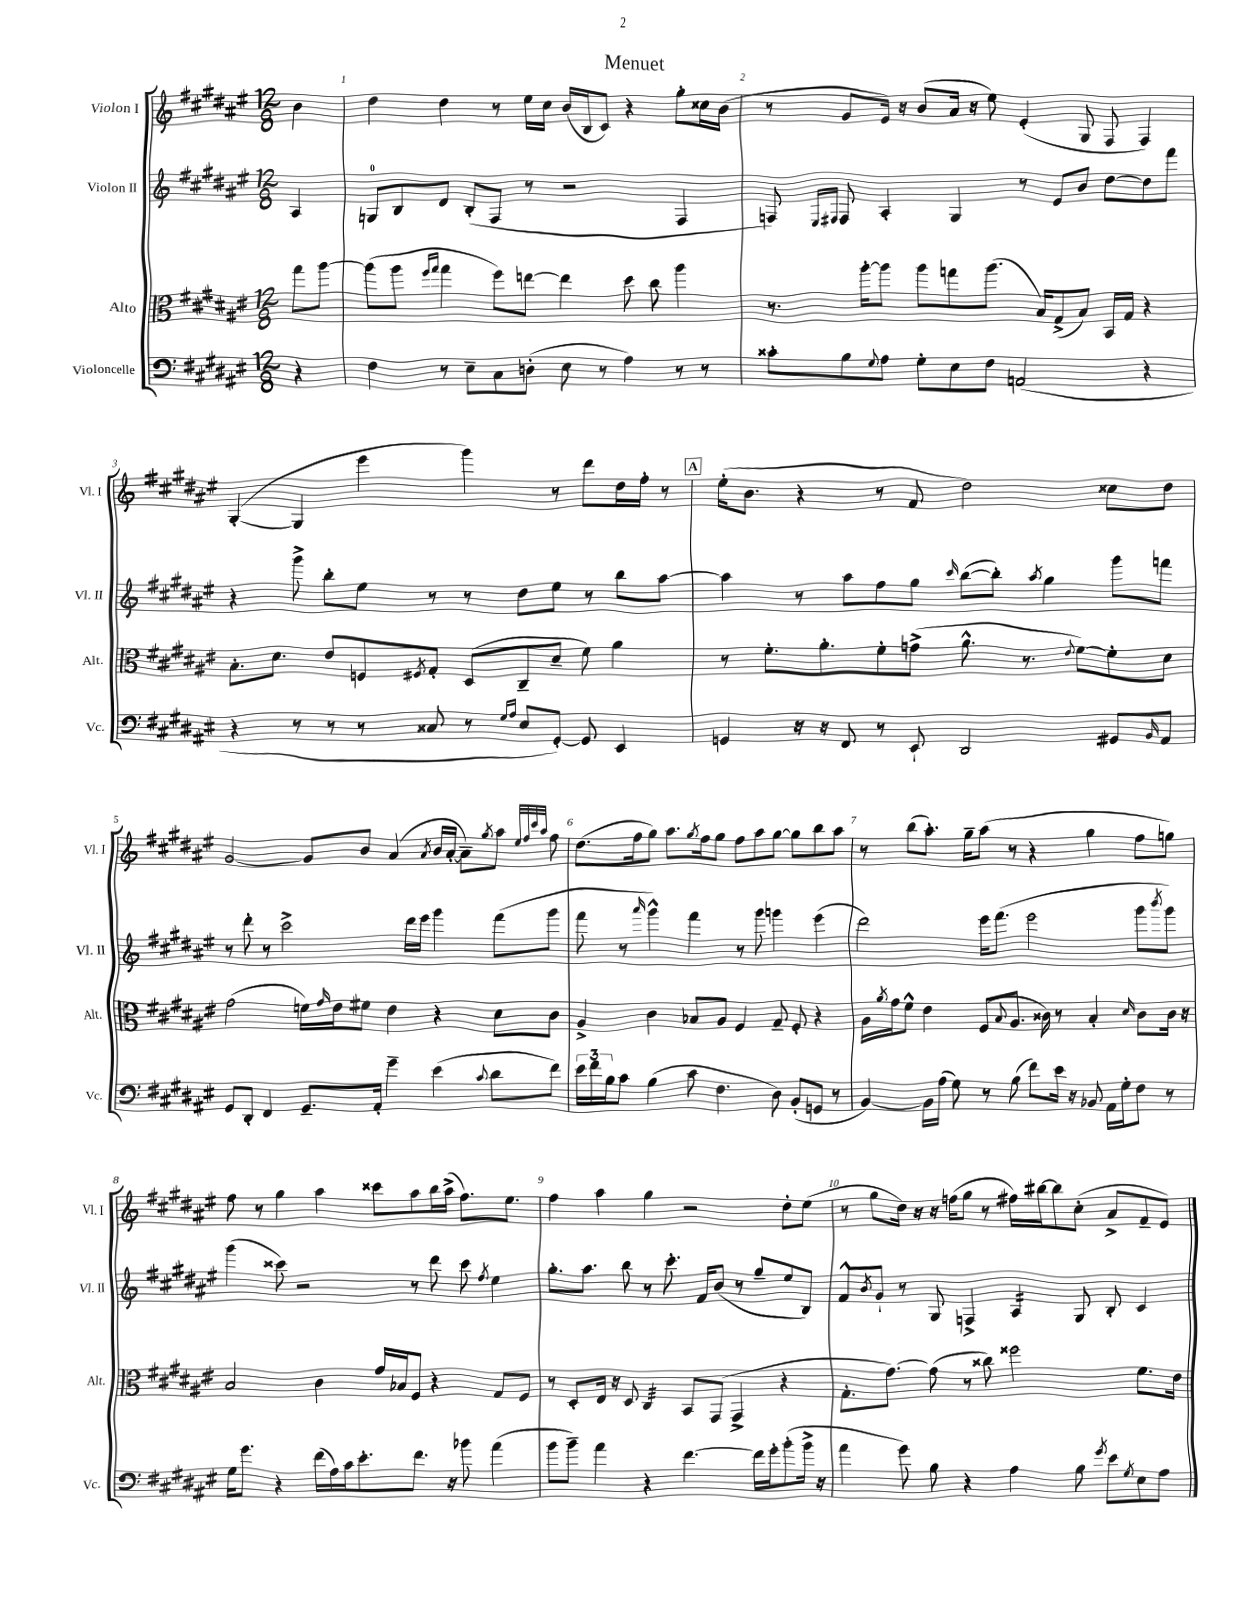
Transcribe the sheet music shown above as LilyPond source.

\header { title = "Menuet" }
<<
\new StaffGroup <<
\new Staff = "s0" \with { instrumentName = "Violon I" shortInstrumentName = "Vl. I" } {
    \clef treble \key fis \major \numericTimeSignature \time 12/8 \partial 4
    b'4 |
    dis''4 dis''4 r8 eis''16 cis''16 b'16( b16 cis'8) r4 gis''8-. cisis''16 b'16( |
    r8 gis'8 eis'16) r16 b'8( ais'16 r16 eis''8) eis'4-.( gis8 fis8 fis4) |
    gis4~-.( gis4 eis'''4 gis'''4) r8 dis'''8 dis''16 fis''16-. r8 |
    \mark \markup { \box "A" } eis''16-.( b'8. r4 r8 fis'8 dis''2) cisis''8 dis''8 |
    gis'2~ gis'8 b'8 ais'4( \acciaccatura { ais'8 } b'16 ais'16~-. ais'8--) \acciaccatura { gis''8 } ais''8 \grace { eis''32 fis''32 cis'''32 ais''32 } fis''8 |
    dis''8.( fis''16 gis''8) ais''8. \acciaccatura { gis''8 } fis''16 gis''8 fis''8 ais''8 gis''8~ gis''8 b''8 ais''8 |
    r8 b''8( ais''8.-.) gis''16-- ais''8( r8 r4 gis''4 fis''8 g''8) |
    fis''8 r8 gis''4 ais''4 cisis'''8 ais''8 b''16 ais''16->( fis''8.) eis''8. |
    fis''4 ais''4 gis''4 r2 dis''8-. eis''8( |
    r8 gis''8 dis''16) r16 r16 f''16( gis''8 r8 fis''16) bis''16~ bis''8 cis''8-.( ais'8-> fis'8-- eis'8) \bar "|." |
}
\new Staff = "s1" \with { instrumentName = "Violon II" shortInstrumentName = "Vl. II" } {
    \clef treble \key fis \major \numericTimeSignature \time 12/8 \partial 4
    ais4 |
    g8-0 b8 dis'8 b8-.( fis8 r8 r2 fis4 |
    f8) \grace { eis16 fis16 } fis8 ais4-. gis4 r8 eis'8 b'8 dis''8~ dis''8 fis'''8 |
    r4 gis'''8-> b''8-. eis''8 r8 r8 dis''8 eis''8 r8 b''8 ais''8~ |
    \mark \markup { \box "A" } ais''4 r8 ais''8 fis''8 gis''8 \grace { cis'''16 } b''8~( b''8-.) \acciaccatura { ais''8 } gis''4 gis'''8 f'''8 |
    r8 dis'''8-. r8 cis'''2-> dis'''16 eis'''16 gis'''4 fis'''8( gis'''8 |
    fis'''8 r8 \grace { ais'''16 } gis'''4-^) fis'''4 r8 gis'''8 g'''4 eis'''4( |
    dis'''2) eis'''16 fis'''8.( eis'''2 gis'''8 \acciaccatura { b'''8 } gis'''8) |
    gis'''4( cisis'''8) r2 r8 dis'''8 cisis'''8 \acciaccatura { fis''8 } eis''4 |
    gis''8.-. ais''8. b''8 r8 cis'''8.-. fis'16 b'8( r8 gis''8-- eis''8 b8) |
    fis'8-^ \acciaccatura { b'8 } gis'8-! r8 gis8 f4-> ais4:16 gis8 b8-. cis'4 \bar "|." |
}
\new Staff = "s2" \with { instrumentName = "Alto" shortInstrumentName = "Alt." } {
    \clef alto \key fis \major \numericTimeSignature \time 12/8 \partial 4
    gis''8 ais''8~ |
    ais''8( ais''8 \grace { fis''16 gis''16 } gis''4 fis''8) e''8~ e''4 dis''8 cis''8 ais''4 |
    r8. ais''16~-. ais''8 ais''8 g''8 ais''8.( b16) gis8->( b8) b,16 gis16 r4 |
    b8.-. dis'8. eis'8 f8 \acciaccatura { fis8 } gis8-. dis8( cis8-- dis'8-- fis'8) ais'4 |
    \mark \markup { \box "A" } r8 fis'8.-. ais'8.-. fis'8-. g'8->( ais'8.-^ r8. \appoggiatura { eis'8 } fis'8~) fis'8-. dis'8 |
    gis'2( f'16) \grace { gis'16 } eis'16 fis'8 eis'4 r4 dis'8 cis'8 |
    ais4-> cis'4 bes8 ais8 fis4 gis8-- fis8-. r4 |
    ais16 \acciaccatura { ais'8 } gis'16 fis'8-^ eis'4 fis8( \appoggiatura { b8 } ais8. cisis'16) r8 b4-. \grace { dis'16 } cisis'8 cisis'16 r16 |
    b2 cis'4 gis'16 bes16 fis8 r4 gis8 fis8 |
    r8 dis8-. eis16 r16 dis8 cis4:32 b,8 gis,8( gis,4-> r4 |
    gis8.-. gis'8.~) gis'8( r8 cisis''8) fisis''2 fis'8. eis'16 \bar "|." |
}
\new Staff = "s3" \with { instrumentName = "Violoncelle" shortInstrumentName = "Vc." } {
    \clef bass \key fis \major \numericTimeSignature \time 12/8 \partial 4
    r4 |
    fis4 r8 eis8-- cis8 d8-.( eis8 r8 ais4) r8 r8 |
    cisis'8-. b8 \appoggiatura { gis8 } ais8 gis8-. eis8 fis8 a,2( r4 |
    r4 r8 r8 r8 cisis8 r8 \grace { gis16 ais16 } eis8 gis,8~-.) gis,8 eis,4 |
    \mark \markup { \box "A" } g,4 r16 r16 fis,8 r8 eis,8-! dis,2 gis,8 \grace { b,16 } ais,8 |
    gis,8 dis,8-. fis,4 gis,8.-- ais,16-. gis'4-- eis'4( \appoggiatura { cis'8 } dis'8 fis'8) |
    \tuplet 3/2 { eis'16 fis'16 b16 } cis'8 b4( cis'8 fis4. dis8) b,8-.( g,8 r8 |
    b,4~) b,16 ais16( gis8) r8 b8( fis'8) eis'16 r16 bes,8 ais,16 gis16-. fis8 r8 |
    gis16 gis'8. r4 fis'16( ais16) cis'16 eis'8.-. fis'8. r16 bes'8 ais'4( |
    b'8 b'8--) ais'4 r4 fis'4.~ fis'16 gis'16-. b'8-.( b'16-> r16 |
    ais'4 gis'8) b8 r4 ais4 b8 \acciaccatura { gis'8 } eis'8 \acciaccatura { gis8 } eis8 ais8 \bar "|." |
}
>>
>>
\layout { \context { \Score \override BarNumber.break-visibility = ##(#f #t #t) barNumberVisibility = #all-bar-numbers-visible } }
